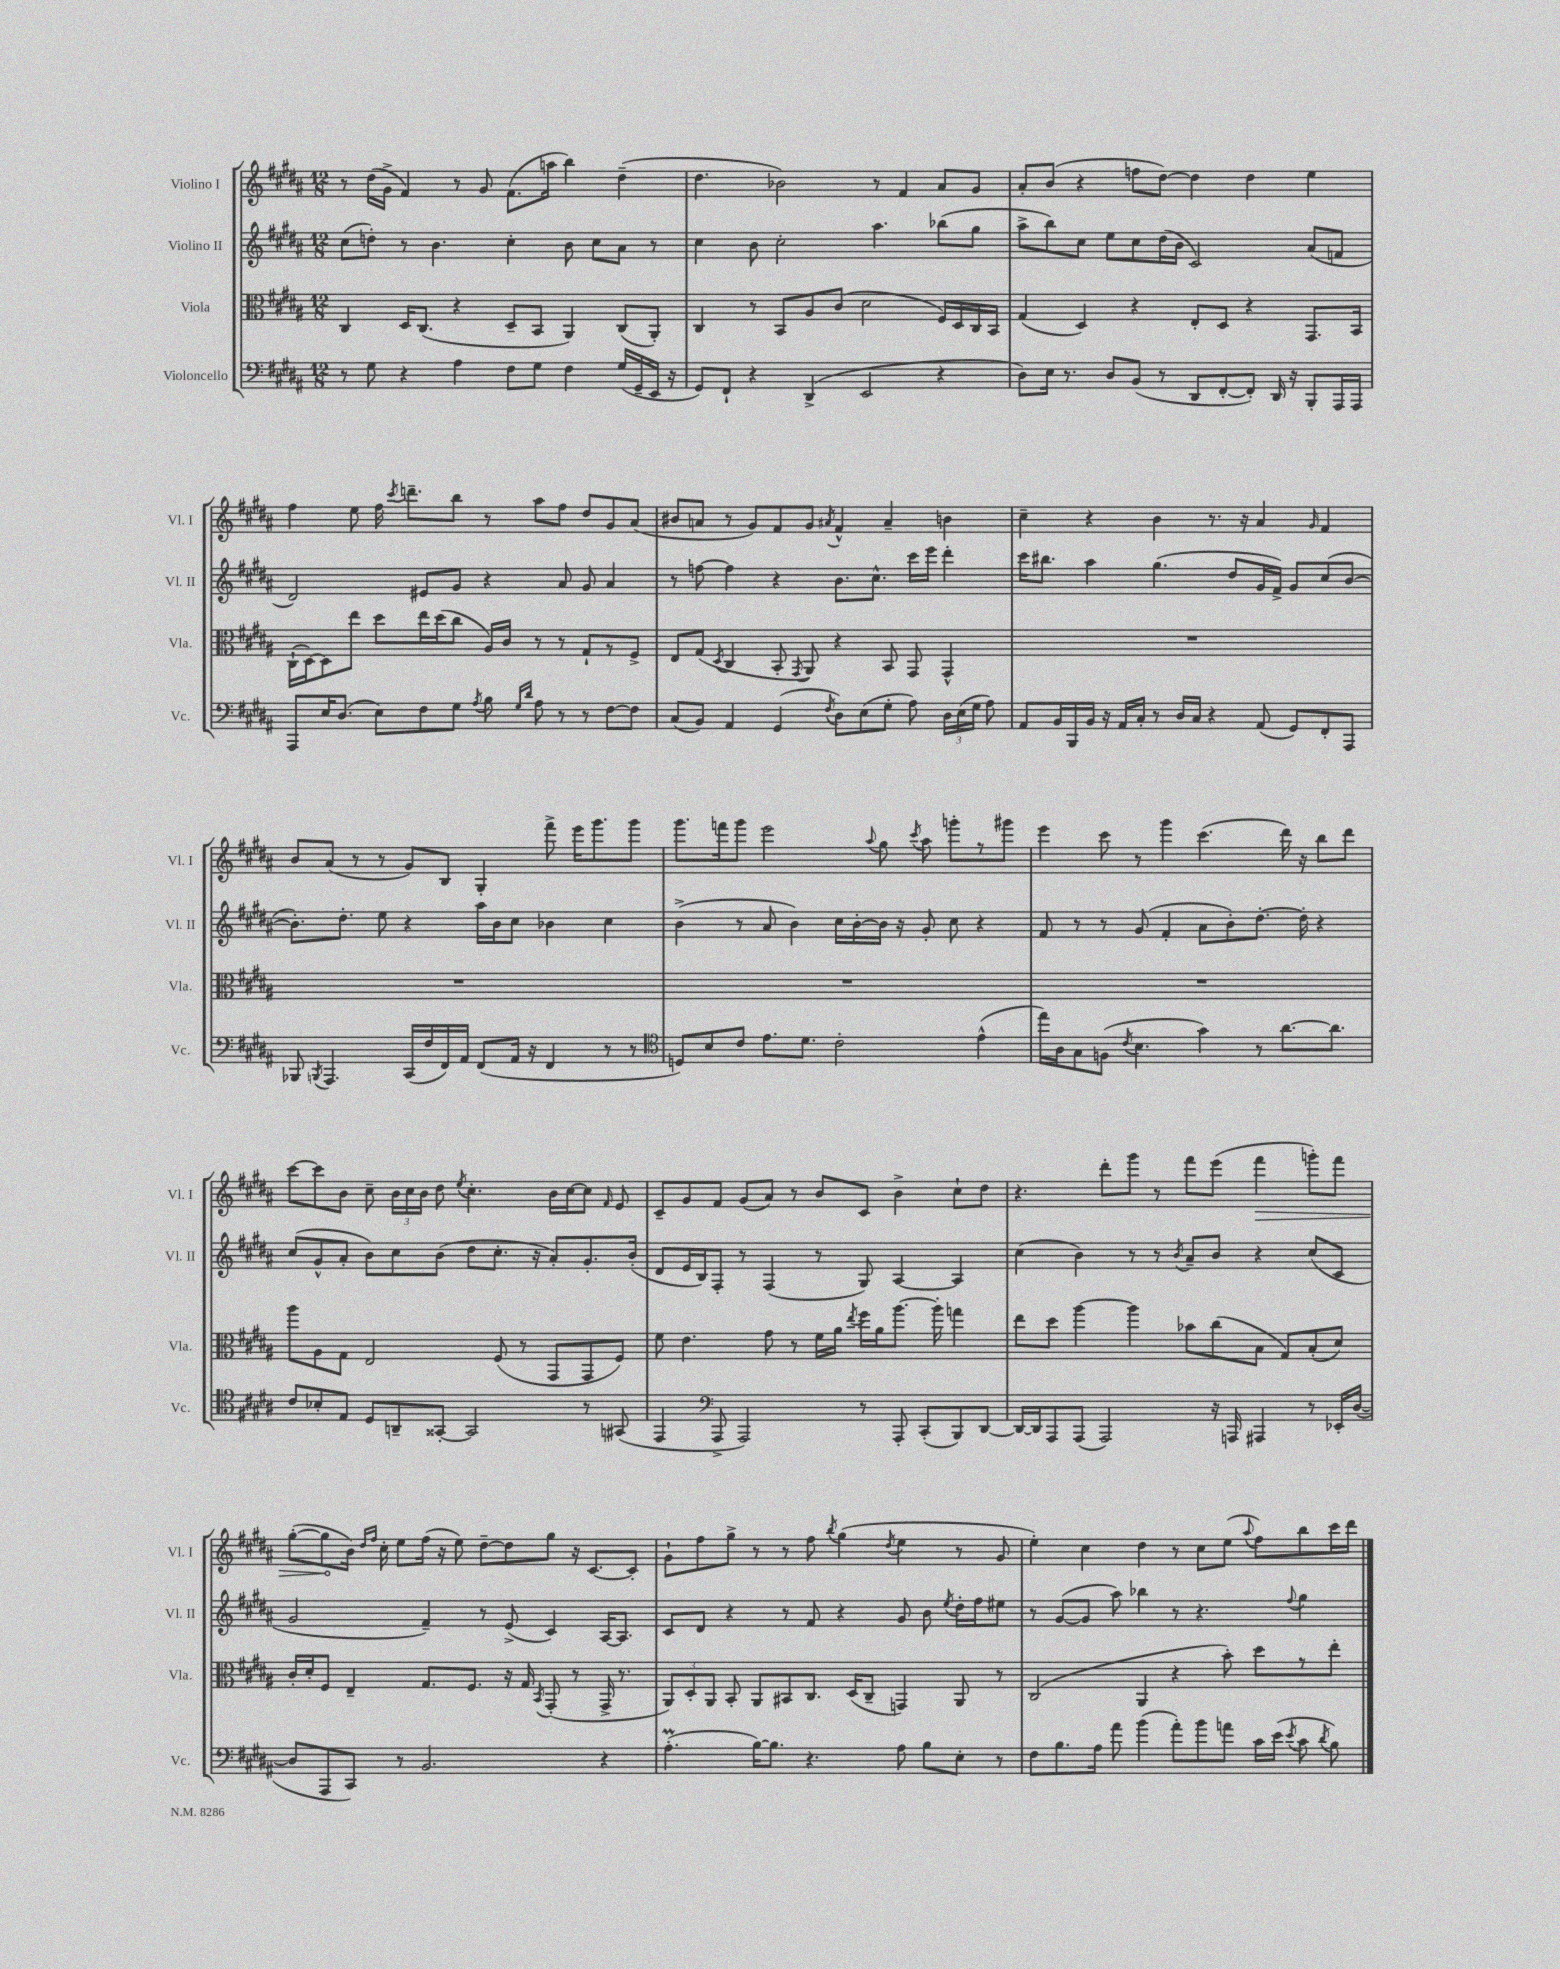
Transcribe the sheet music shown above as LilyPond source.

<<
\new StaffGroup <<
\new Staff = "s0" \with { instrumentName = "Violino I" shortInstrumentName = "Vl. I" } {
    \clef treble \key b \major \numericTimeSignature \time 12/8
    \autoBeamOff r8 dis''16[( gis'16]-> fis'4) r8 gis'8 fis'8.[( a''16] b''4) dis''4--( |
    dis''4. bes'2) r8 fis'4 ais'8[ gis'8] |
    ais'8[-. b'8]( r4 f''8[ dis''8]~) dis''4 dis''4 e''4 |
    fis''4 e''8 fis''16 \acciaccatura { cis'''8 } d'''8.[-- b''8] r8 ais''8[ fis''8] dis''8[ gis'8 ais'8]( |
    bis'8[ a'8] r8 gis'8[) fis'8 gis'8] \acciaccatura { ais'8 } fis'4-^ ais'4-- b'4 |
    cis''4-- r4 b'4 r8. r16 ais'4 \grace { gis'16 } fis'4 |
    b'8[ ais'8]( r8 r8 gis'8[) b8] gis4-. fis'''8-> e'''16[ gis'''8. gis'''8] |
    gis'''8.[ f'''16 gis'''8] e'''2 \appoggiatura { ais''8 } gis''8 \acciaccatura { cis'''8 } ais''8 g'''8[-. r8 gis'''8] |
    e'''4 cis'''8 r8 gis'''4 cis'''4.( dis'''16) r16 b''8[ dis'''8] |
    cis'''8[~ cis'''8 b'8] cis''8-- \tuplet 3/2 { b'16[ cis''16 b'16] } dis''8 \acciaccatura { e''8 } cis''4.-. b'16[ cis''16~ cis''8] \grace { fis'16 } e'8 |
    cis'8[-- gis'8 fis'8] gis'8[( ais'8]) r8 b'8[ cis'8] b'4-> cis''8[-! dis''8] |
    r4. dis'''8[-. gis'''8] r8 fis'''8[ e'''8]( \once \override Hairpin.circled-tip = ##t fis'''4\> g'''8[-.) fis'''8] |
    gis''8[~-.( gis''8\! b'16]) \grace { dis''16[ fis''16] } cis''16-. e''8[ fis''16]( r16 e''8) dis''8[~-- dis''8 gis''8] r16 cis'8.[~ cis'8]-. |
    gis'8[-! fis''8 gis''8]-> r8 r8 fis''8 \acciaccatura { b''8 } gis''4( \acciaccatura { dis''8 } e''4 r8 gis'8 |
    e''4-.) cis''4 dis''4 r8 cis''8[ e''8]( \appoggiatura { ais''8 } fis''8[) b''8 cis'''16 dis'''16] \bar "|." |
}
\new Staff = "s1" \with { instrumentName = "Violino II" shortInstrumentName = "Vl. II" } {
    \clef treble \key b \major \numericTimeSignature \time 12/8
    \autoBeamOff cis''8[( d''8]-.) r8 b'4. cis''4-. b'8 cis''8[ ais'8] r8 |
    cis''4 b'8 cis''2-. ais''4. bes''8[( gis''8] |
    ais''8[-> b''8) cis''8] e''8[ cis''8 dis''16( b'16] cis'2) ais'8[( f'8] |
    dis'2) eis'8[ gis'8] r4 ais'8 gis'8 ais'4 |
    r8 f''8~ f''4 r4 b'8.[ cis''8.]-^ cis'''16[ e'''16] dis'''4-. |
    cis'''16[ bis''8.] ais''4 gis''4.( dis''8[ gis'16 fis'16]->) gis'8[ cis''8( b'8]~ |
    b'8.[-.) dis''8.]-. e''8 r4 ais''16[ b'16 cis''8] bes'4 cis''4 |
    b'4->( r8 ais'8 b'4) cis''16[ b'16~-. b'16] r16 gis'8-. cis''8 r4 |
    fis'8 r8 r8 gis'8( fis'4-. ais'8[ b'8-.) dis''8.]~-. dis''16-. r4 |
    cis''8[( gis'8-^ ais'8]-. b'8[) cis''8 b'8]( dis''8[ cis''8.]-. r16 ais'8[-.) gis'8.-. b'16]-.( |
    dis'8[ e'16 b16) fis8]-. r8 fis4( r8 gis8) ais4~ ais4 |
    cis''4( b'4) r8 r8 \acciaccatura { b'8 } ais'8[-- b'8] r4 cis''8[( cis'8] |
    gis'2 fis'4--) r8 e'8->( cis'4) ais16[~ ais8.] |
    cis'8[ dis'8] r4 r8 fis'8 r4 gis'8 b'8 \acciaccatura { e''8 } dis''16[-. fis''16 eis''8] |
    r8 gis'8[~( gis'8] ais''8) bes''4 r8 r4. \appoggiatura { fis''8 } gis''4 \bar "|." |
}
\new Staff = "s2" \with { instrumentName = "Viola" shortInstrumentName = "Vla." } {
    \clef alto \key b \major \numericTimeSignature \time 12/8
    \autoBeamOff cis4 dis16[ cis8.]( r4 dis8[-- b,8] ais,4) cis8[( ais,8]-.) |
    cis4 r8 b,8[ ais8 cis'8]( dis'2 fis16[) dis16 cis16 b,16] |
    gis4( dis4) r4 e8[-. dis8] r4 gis,8.[ b,16] |
    cis16[-!( dis16~) dis8 e''8] dis''8[ e''16 dis''16( cis''8] ais16[) cis'16] r8 r8 gis8[-! r8 fis8]-> |
    e8[ gis8]( \acciaccatura { dis8 } cis4 b,8-. \acciaccatura { gis,8 } ais,8) r4 b,8 gis,8 gis,4-^ |
    R1. |
    R1. |
    R1. |
    R1. |
    ais''8[ ais8 gis8] e2 fis8( r8 gis,8[ gis,8 fis8]) |
    fis'8 e'4. gis'8 r8 fis'16[ ais'16] \acciaccatura { e''8 } fis''16[ ais'16 ais''8.]~ ais''16-. g''4 |
    e''8[ dis''8] ais''4~ ais''4 bes'8[ cis''8( b8] gis8[) b8-.( dis'8]) |
    cis'16[-. dis'16-. fis8] e4-- gis8.[ fis8.] r16 gis16 \acciaccatura { b,8 } gis,8-.( r8 gis,16-> r8. |
    \tuplet 3/2 { ais,8[) dis8-. ais,8] } b,8-. ais,8[ bis,8 cis8.] dis16[( cis8]-- g,4) ais,8 r8 |
    cis2( ais,4 r4 b'8-.) dis''8[ r8 e''8]-. \bar "|." |
}
\new Staff = "s3" \with { instrumentName = "Violoncello" shortInstrumentName = "Vc." } {
    \clef bass \key b \major \numericTimeSignature \time 12/8
    \autoBeamOff r8 gis8 r4 ais4 fis8[ gis8] fis4 gis16[( gis,16-- e,16] r16 |
    gis,8[) fis,8]-! r4 dis,4->( e,2 r4 |
    dis8[) e16] r8. dis8[ b,8]( r8 dis,8[ fis,8~-. fis,8]-.) dis,16 r16 b,,8[-. ais,,16 ais,,16] |
    ais,,8[ e16 dis8.]( e8[) fis8 gis8] \acciaccatura { ais8 } b8 \grace { gis16[ dis'16] } ais8 r8 r8 fis8[~ fis8] |
    cis8[( b,8]) ais,4 gis,4( \acciaccatura { fis8 } dis8[) e8( gis8]-. ais8) \tuplet 3/2 { dis16[ e16( gis16] } ais8) |
    ais,8[ b,16 b,,16 b,16] r16 ais,16[ cis16]-. r8 dis16[ cis16] r4 ais,8( gis,8[) fis,8-. ais,,8] |
    bes,,8 \acciaccatura { b,,8 } ais,,4. cis,16[( fis16 fis,16) ais,16] fis,8[( ais,16] r16 fis,4 r8 r8 |
    \clef tenor d8[) b8 cis'8] e'8.[ dis'8.] cis'2-. e'4-^( |
    e''16[) ais16 gis8 f8]( \acciaccatura { cis'8 } b4. gis'4) r8 ais'8.[~ ais'8.] |
    cis'8[ bes8-. e8] dis8[ a,8-- gisis,8]~-. gisis,2 r8 gis,8( |
    e,4 \clef bass ais,,8-> ais,,2) r8 ais,,8-. cis,8[-.( b,,8) dis,8]~ |
    dis,16[~ dis,16 ais,,8 ais,,8]( ais,,2) r16 a,,16 ais,,4 r8 ees,16[-. dis16]~( |
    dis8[ ais,,8 cis,8]) r8 b,2. r4 |
    ais4.-.\prall( b16[~) b8.] r4. ais8 b8[ e8]-. r8 |
    fis8[ b8. ais16] ais'8 b'4( ais'8[-.) b'8 a'8] cis'16[ e'16]( \acciaccatura { e'8 } cis'8 \acciaccatura { dis'8 } b8) \bar "|." |
}
>>
>>
\layout { \context { \Score \remove "Bar_number_engraver" } }
